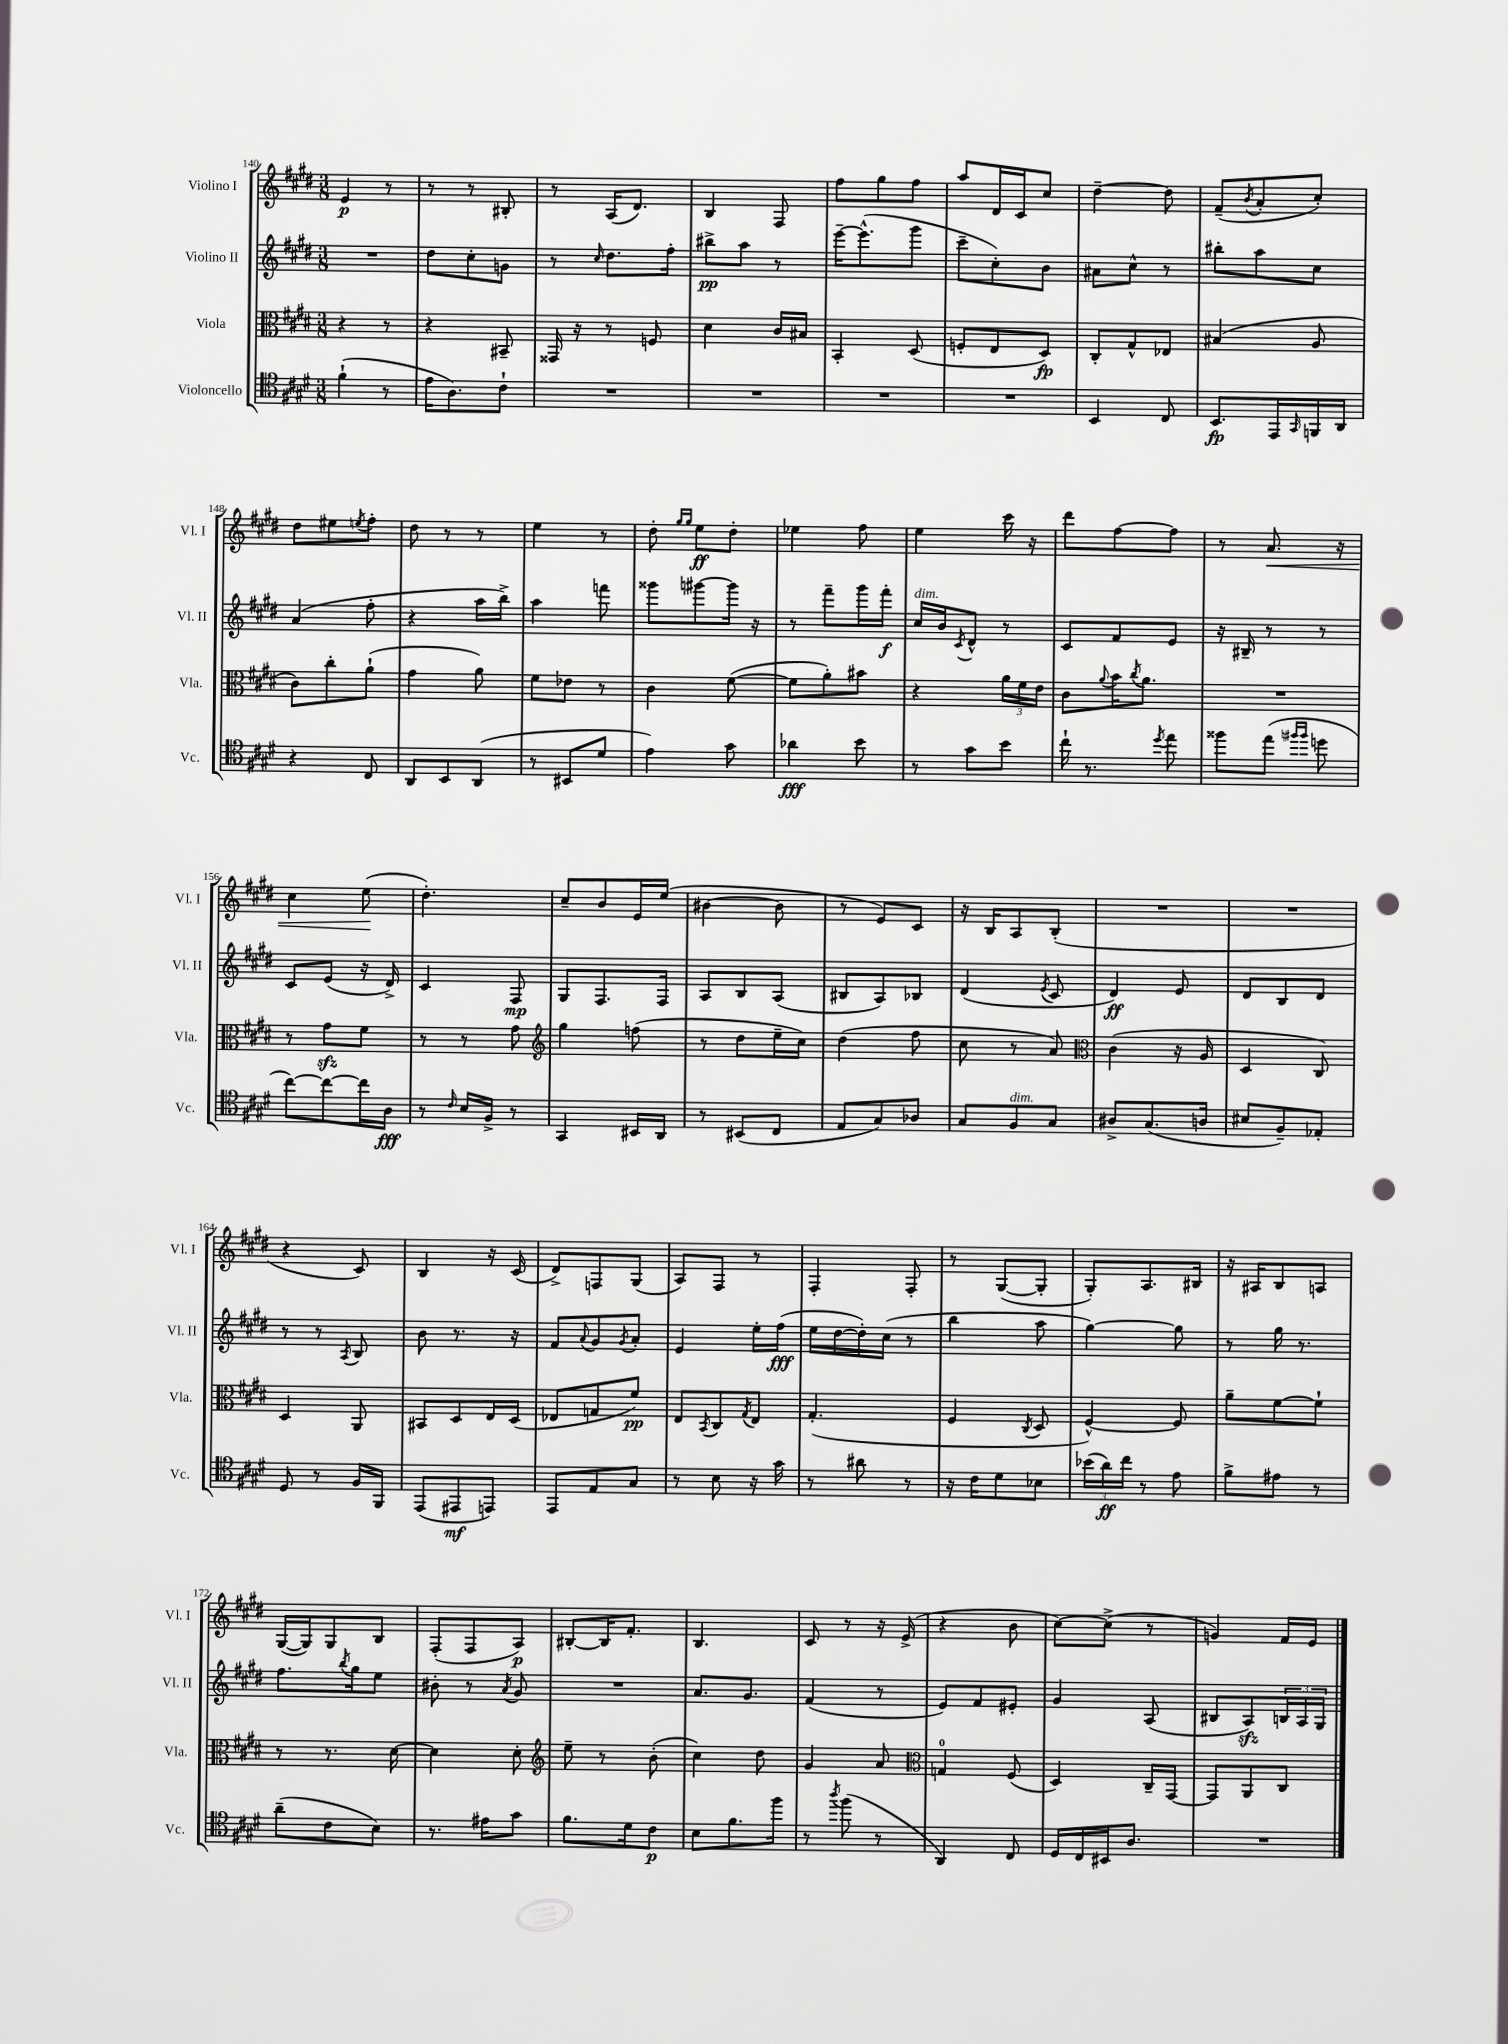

**kern	**dynam	**kern	**dynam	**kern	**dynam	**kern	**dynam
*part4	*part4	*part3	*part3	*part2	*part2	*part1	*part1
*staff4	*staff4	*staff3	*staff3	*staff2	*staff2	*staff1	*staff1
*I"Violoncello	*	*I"Viola	*	*I"Violino II	*	*I"Violino I	*
*I'Vc.	*	*I'Vla.	*	*I'Vl. II	*	*I'Vl. I	*
*clefC4	*	*clefC3	*	*clefG2	*	*clefG2	*
*k[f#c#g#d#]	*	*k[f#c#g#d#]	*	*k[f#c#g#d#]	*	*k[f#c#g#d#]	*
*M3/8	*	*M3/8	*	*M3/8	*	*M3/8	*
=140	=140	=140	=140	=140	=140	=140	=140
(4f#`\	.	4r	.	4.r	.	4e/	p
8r	.	8r	.	.	.	8r	.
=141	=141	=141	=141	=141	=141	=141	=141
16e\KL	.	4r	.	8dd#\L	.	8r	.
8.A\)	.	.	.	.	.	.	.
.	.	.	.	8cc#'\	.	8r	.
8c#`\J	.	8BB#X~/	.	8gn\J	.	8B#X'/	.
=142	=142	=142	=142	=142	=142	=142	=142
4.r	.	16GG##X/	.	8r	.	8r	.
.	.	16r	.	.	.	.	.
.	.	.	.	16qqcc#/	.	.	.
.	.	8r	.	8.dd#\L	.	(16A/KL	.
.	.	.	.	.	.	8.d#/J)	.
.	.	8Fn/	.	.	.	.	.
.	.	.	.	16ff#'\Jk	.	.	.
=143	=143	=143	=143	=143	=143	=143	=143
4.r	.	4d#\	.	8bb#X^\L	pp	4B/	.
.	.	.	.	8aa\J	.	.	.
.	.	16c#/LL	.	8r	.	8F#/	.
.	.	16B#X/JJ	.	.	.	.	.
=144	=144	=144	=144	=144	=144	=144	=144
4.r	.	4BB'/	.	[16eee~\KL	.	8ff#\L	.
.	.	.	.	(8.eee^^\]	.	.	.
.	.	.	.	.	.	8gg#\	.
.	.	(8D#/	.	8ggg#\J	.	8ff#\J	.
=145	=145	=145	=145	=145	=145	=145	=145
4.r	.	8Fn'/L	.	8ccc#~\L	.	8aa/L	.
.	.	8E/	.	8cc#'\)	.	16d#/L	.
.	.	.	.	.	.	16c#/J	.
.	.	8D#/J)	fp	8b\J	.	8cc#/J	.
=146	=146	=146	=146	=146	=146	=146	=146
4BB/	.	8C#'/L	.	8a#X\L	.	[4dd#~\	.
.	.	8G#^^/	.	8cc#^^\J	.	.	.
8C#/	.	8E-X/J	.	8r	.	8dd#\]	.
=147	=147	=147	=147	=147	=147	=147	=147
8.BB/L	fp	(4B#X/	.	8bb#X'\L	.	(8f#~/L	.
.	.	.	.	.	.	8qb/	.
.	.	.	.	8aa\	.	8a'/	.
16EE/L	.	.	.	.	.	.	.
16qqGG#/	.	.	.	.	.	.	.
16FFn/	.	8A/	.	8cc#\J	.	8cc#'/J)	.
16AA/JJ	.	.	.	.	.	.	.
!!LO:LB:g=z
=148	=148	=148	=148	=148	=148	=148	=148
4r	.	8c#\L)	.	(4a/	.	8dd#\L	.
.	.	8cc#'\	.	.	.	8ee#X\	.
.	.	.	.	.	.	8qeen/	.
8C#/	.	(8a`\J	.	8ff#'\	.	8ff#'\J	.
=149	=149	=149	=149	=149	=149	=149	=149
8AA/L	.	4g#\	.	4r	.	8dd#\	.
8BB/	.	.	.	.	.	8r	.
(8AA/J	.	8a\)	.	16aa\LL	.	8r	.
.	.	.	.	16bb^\JJ)	.	.	.
=150	=150	=150	=150	=150	=150	=150	=150
8r	.	8f#\L	.	4aa\	.	4ee\	.
8BB#X/L	.	8e-X\J	.	.	.	.	.
8d#/J	.	8r	.	8fffn\	.	8r	.
=151	=151	=151	=151	=151	=151	=151	=151
4e\)	.	4c#\	.	8ggg##X\L	.	8dd#'\	.
.	.	.	.	.	.	16qqgg#/LL	.
.	.	.	.	.	.	16qqgg#/JJ	.
.	.	.	.	[8ggg#X\	.	8ee\L	ff
8g#\	.	([8f#\	.	16ggg#\Jk]	.	8dd#'\J	.
.	.	.	.	16r	.	.	.
=152	=152	=152	=152	=152	=152	=152	=152
4a-X\	fff	8f#\L]	.	8r	.	4ee-X\	.
.	.	8a'\)	.	8fff#~\L	.	.	.
8b\	.	8b#X\J	.	16ggg#\L	.	8ff#\	.
.	.	.	.	16fff#'\JJ	f	.	.
=153	=153	=153	=153	=153	=153	=153	=153
!	!	!	!	!LO:TX:a:i:t=dim.	!	!	!
8r	.	4r	.	16cc#/LL	.	4ee\	.
.	.	.	.	16b/J	.	.	.
.	.	.	.	8qc#/	.	.	.
8g#\L	.	.	.	8d#^^/J	.	.	.
8b\J	.	24a\LL	.	8r	.	16ccc#\	.
.	.	24f#\	.	.	.	.	.
.	.	.	.	.	.	16r	.
.	.	24e\JJ	.	.	.	.	.
=154	=154	=154	=154	=154	=154	=154	=154
16cc#`\	.	8c#\L	.	8c#/L	.	8ddd#\L	.
8.r	.	.	.	.	.	.	.
.	.	8qqa/	.	.	.	.	.
.	.	16b\K	.	8f#/	.	[8ff#\	.
.	.	8qcc#/	.	.	.	.	.
.	.	8.a\J	.	.	.	.	.
8qdd#/	.	.	.	.	.	.	.
8ee\	.	.	.	8e/J	.	8ff#\J]	.
=155	=155	=155	=155	=155	=155	=155	=155
8ff##X\L	.	4.r	.	16r	.	8r	.
.	.	.	.	16B#X~/	.	.	.
!	!	!	!	!	!	!	!LO:HP:b
(8ee\J	.	.	.	8r	.	8.a/	<
16qqff#X/LL	.	.	.	.	.	.	.
16qqff#/JJ	.	.	.	.	.	.	.
8ddn\	.	.	.	8r	.	.	.
.	.	.	.	.	.	16r	.
!!LO:LB:g=z
=156	=156	=156	=156	=156	=156	=156	=156
[8cc#\L)	.	8r	.	8c#/L	.	4cc#\	.
8cc#\_	.	8g#zz\L	.	(8e/J	.	.	.
16cc#\L]	.	8f#\J	.	16r	.	(8ee\	.
16A\JJ	fff	.	.	16d#^/)	.	.	.
.	.	.	.	.	.	.	[
=157	=157	=157	=157	=157	=157	=157	=157
8r	.	8r	.	4c#/	.	4.dd#'\)	.
16qqc#/	.	.	.	.	.	.	.
16B/LL	.	8r	.	.	.	.	.
16F#^/JJ	.	.	.	.	.	.	.
8r	.	8g#\	.	8F#/	mp	.	.
=158	=158	=158	=158	=158	=158	=158	=158
*	*	*clefG2	*	*	*	*	*
4GG#/	.	4gg#\	.	8G#/L	.	8cc#~/L	.
.	.	.	.	8.F#/	.	8b/	.
16BB#X/LL	.	(8ffn\	.	.	.	16e/L	.
16AA/JJ	.	.	.	16F#/Jk	.	(16ee/JJ	.
=159	=159	=159	=159	=159	=159	=159	=159
8r	.	8r	.	8A/L	.	[4b#X\	.
(8BB#X/L	.	8dd#\L	.	8B/	.	.	.
8C#/J	.	16ee~\L	.	(8A/J	.	8b#\]	.
.	.	16cc#\JJ)	.	.	.	.	.
=160	=160	=160	=160	=160	=160	=160	=160
8E/L	.	(4dd#\	.	8B#X/L	.	8r	.
8G#/)	.	.	.	8A/)	.	8e/L)	.
8A-X/J	.	8ff#\	.	8B-X/J	.	8c#/J	.
=161	=161	=161	=161	=161	=161	=161	=161
8G#/L	.	8cc#\	.	(4d#/	.	16r	.
.	.	.	.	.	.	16B/KL	.
!LO:TX:a:i:t=dim.	!	!	!	!	!	!	!
8F#/	.	8r	.	.	.	8A/	.
.	.	.	.	8qe/	.	.	.
8G#/J	.	8a/)	.	8c#/	.	(8B'/J	.
=162	=162	=162	=162	=162	=162	=162	=162
*	*	*clefC3	*	*	*	*	*
8A#X^/L	.	(4c#\	.	4d#/)	ff	4.r	.
(8.G#/	.	.	.	.	.	.	.
.	.	16r	.	8e/	.	.	.
16An/Jk	.	16A/	.	.	.	.	.
=163	=163	=163	=163	=163	=163	=163	=163
8B#X/L	.	4D#/	.	8d#/L	.	4.r	.
8F#~/)	.	.	.	8B/	.	.	.
8E-X'/J	.	8C#/)	.	8d#/J	.	.	.
!!LO:LB:g=z
=164	=164	=164	=164	=164	=164	=164	=164
8D#/	.	4D#/	.	8r	.	4r	.
8r	.	.	.	8r	.	.	.
.	.	.	.	8qA/	.	.	.
16F#/LL	.	8AA/	.	8B/	.	8c#/)	.
16FF#/JJ	.	.	.	.	.	.	.
=165	=165	=165	=165	=165	=165	=165	=165
(8EE/L	.	8BB#X/L	.	8b\	.	4B/	.
8EE#X/	mf	8D#/	.	8.r	.	.	.
8EEn/J)	.	16E/L	.	.	.	16r	.
.	.	(16D#/JJ	.	16r	.	(16c#/	.
=166	=166	=166	=166	=166	=166	=166	=166
8EE/L	.	8E-X/L	.	8f#/L	.	8d#^/L)	.
.	.	.	.	8qqa/	.	.	.
8E/	.	8Gn/	.	8g#/	.	8Fn/	.
.	.	.	.	8qg#/	.	.	.
8G#/J	.	8f#/J)	pp	8a'/J	.	(8G#/J	.
=167	=167	=167	=167	=167	=167	=167	=167
8r	.	8E/L	.	4e/	.	8A/L)	.
.	.	8qBB/	.	.	.	.	.
8B\	.	8C#/	.	.	.	8F#/J	.
.	.	8qG#/	.	.	.	.	.
16r	.	8E/J	.	16ee'\LL	.	8r	.
16g#\	.	.	.	(16ff#\JJ	fff	.	.
=168	=168	=168	=168	=168	=168	=168	=168
8r	.	(4.G#'/	.	16ee\LL	.	4F#'/	.
.	.	.	.	[16dd#\	.	.	.
8a#X\	.	.	.	16dd#'\])	.	.	.
.	.	.	.	(16cc#\JJ	.	.	.
8r	.	.	.	8r	.	8F#'/	.
=169	=169	=169	=169	=169	=169	=169	=169
16r	.	4F#/	.	4bb\	.	8r	.
16c#\KL	.	.	.	.	.	.	.
8d#\	.	.	.	.	.	([8G#/L	.
.	.	8qC#/	.	.	.	.	.
8B-X\J	.	8D#/	.	8aa\	.	8G#'/J]	.
=170	=170	=170	=170	=170	=170	=170	=170
(24b-X\LL	.	[4F#^^/)	.	[4gg#\)	.	8G#'/L)	.
24a\)	ff	.	.	.	.	.	.
24cc#\JJ	.	.	.	.	.	.	.
8r	.	.	.	.	.	8.A/	.
8e\	.	8F#/]	.	8gg#\]	.	.	.
.	.	.	.	.	.	16B#X/Jk	.
=171	=171	=171	=171	=171	=171	=171	=171
8f#^\L	.	8a~\L	.	8r	.	16r	.
.	.	.	.	.	.	16A#X/KL	.
8e#X\J	.	[8f#\	.	16gg#\	.	8B/	.
.	.	.	.	8.r	.	.	.
8r	.	8f#`\J]	.	.	.	8An/J	.
!!LO:LB:g=z
=172	=172	=172	=172	=172	=172	=172	=172
(8a~\L	.	8r	.	8.ff#\L	.	([16G#/LL	.
.	.	.	.	.	.	16G#/J])	.
8c#\	.	8.r	.	.	.	8G#/	.
.	.	.	.	8qbb/	.	.	.
.	.	.	.	16gg#\k	.	.	.
8B\J)	.	.	.	8ee\J	.	8B/J	.
.	.	[16d#\	.	.	.	.	.
=173	=173	=173	=173	=173	=173	=173	=173
8.r	.	4d#\]	.	8b#X'\	.	(8F#'/L	.
.	.	.	.	8r	.	8F#/	.
16e#X\KL	.	.	.	.	.	.	.
.	.	.	.	8qa/	.	.	.
8g#\J	.	8d#'\	.	8g#/	.	8A/J)	p
=174	=174	=174	=174	=174	=174	=174	=174
*	*	*clefG2	*	*	*	*	*
8.f#\L	.	8ee~\	.	4.r	.	[8B#X'/L	.
.	.	8r	.	.	.	16B#/K]	.
16d#\k	.	.	.	.	.	8.f#'/J	.
8c#\J	p	(8b'\	.	.	.	.	.
=175	=175	=175	=175	=175	=175	=175	=175
8B\L	.	4cc#\)	.	8.a/L	.	4.B/	.
8.f#\	.	.	.	.	.	.	.
.	.	.	.	8.g#/J	.	.	.
.	.	8dd#\	.	.	.	.	.
16ff#\Jk	.	.	.	.	.	.	.
=176	=176	=176	=176	=176	=176	=176	=176
8r	.	4g#/	.	(4f#/	.	8c#/	.
8qaa/	.	.	.	.	.	.	.
(8ff#\	.	.	.	.	.	8r	.
8r	.	8a/	.	8r	.	16r	.
.	.	.	.	.	.	(16e^/	.
=177	=177	=177	=177	=177	=177	=177	=177
*	*	*clefC3	*	*	*	*	*
4AA/)	.	4Gn/	.	8e/L)	.	4r	.
.	.	.	.	8f#/	.	.	.
8C#/	.	(8F#/	.	8e#X'/J	.	8b\	.
=178	=178	=178	=178	=178	=178	=178	=178
16D#/LL	.	4D#/)	.	4g#/	.	[8cc#\L)	.
16C#/	.	.	.	.	.	.	.
16BB#X/J	.	.	.	.	.	(8cc#^\J]	.
8.A/J	.	.	.	.	.	.	.
.	.	16C#~/LL	.	(8A/	.	8r	.
.	.	[16GG#/JJ	.	.	.	.	.
=179	=179	=179	=179	=179	=179	=179	=179
4.r	.	8GG#/L]	.	8B#X/L	.	4gn/)	.
.	.	8AA/	.	8Azz/)	.	.	.
.	.	8C#/J	.	24Bn/L	.	16f#/LL	.
.	.	.	.	24A/	.	.	.
.	.	.	.	.	.	16e/JJ	.
.	.	.	.	24G#/JJ	.	.	.
==	==	==	==	==	==	==	==
*-	*-	*-	*-	*-	*-	*-	*-
